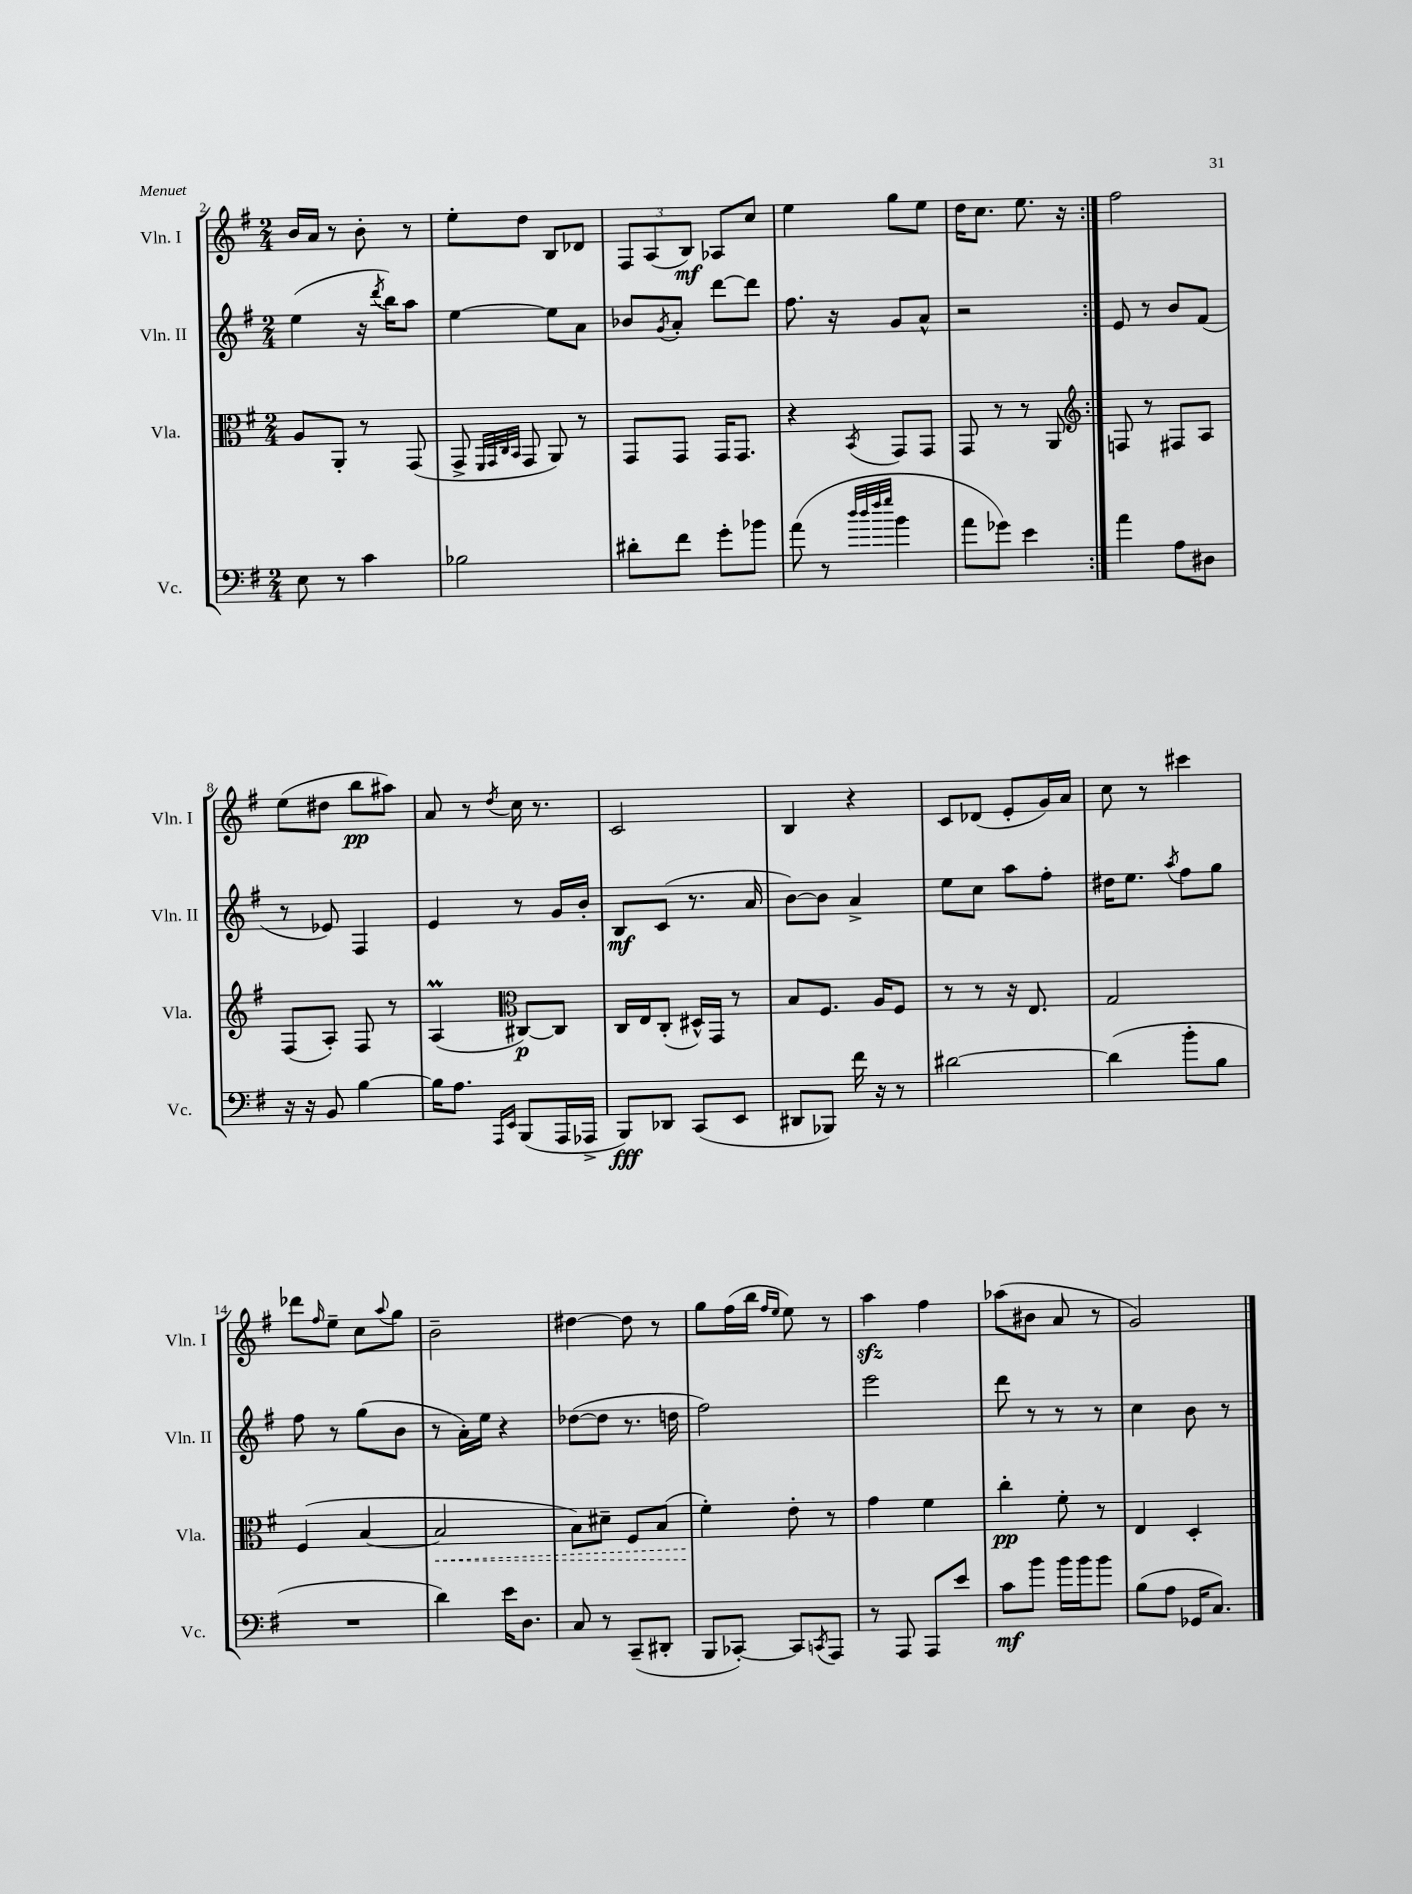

**kern	**kern	**kern	**kern
*staff4	*staff3	*staff2	*staff1
*clefF4	*clefC3	*clefG2	*clefG2
*k[f#]	*k[f#]	*k[f#]	*k[f#]
*M2/4	*M2/4	*M2/4	*M2/4
8E	8A	(4ee	16b
.	.	.	16a
8r	8AA'	.	8r
4c	8r	16r	8b'
.	.	8qddd	.
.	.	16bb)	.
.	(8GG	8aa	8r
=	=	=	=
2B-	8GG^	[4ee	8ee'
.	32qqFF#	.	.
.	32qqGG	.	.
.	32qqC	.	.
.	32qqBB	.	.
.	8GG	.	8dd
.	8AA)	8ee]	8B
.	8r	8a	8d-
=	=	=	=
8d#'	8GG	8b-	12F#
.	.	.	(12A
.	.	8qg	.
8f#	8GG	8a'	.
.	.	.	12B)
8g'	16GG	[8ddd	8A-
.	8.GG	.	.
8b-	.	8ddd]	8cc
=	=	=	=
(8a	4r	8.ff#	4ee
8r	.	.	.
.	.	16r	.
32qqdd	.	.	.
32qqdd	.	.	.
32qqff#	.	.	.
32qqgg	8qBB	.	.
4b	8GG	8g	8gg
.	8GG	8a^^	8ee
=	=	=	=
8a	8GG	2r	16dd
.	.	.	8.cc
8g-)	8r	.	.
4e	8r	.	8.ee
.	8AA	.	.
.	.	.	16r
=:|!	=:|!	=:|!	=:|!
*	*clefG2	*	*
4a	8F	8e	2ff#
.	8r	8r	.
8A	8F#	8b	.
8D#	8A	(8f#	.
=	=	=	=
16r	(8F#	8r	(8ee
16r	.	.	.
8BB	8A')	8e-)	8dd#
[4B	8F#	4F#	8bb
.	8r	.	8aa#)
=	=	=	=
16B]	(4A	4e	8a
8.A	.	.	.
.	.	.	8r
*	*clefC3	*	*
16qqAAA	.	.	.
16qqEE	.	.	8qdd
(8BBB	[8C#)	8r	16cc
.	.	.	8.r
16AAA	8C#]	16g	.
16AAA-^	.	16b'	.
=	=	=	=
8BBB)	16C	8B	2c
.	16E	.	.
8DD-	(8C'	(8c	.
(8CC	16D#^^)	8.r	.
.	16GG	.	.
8EE	8r	.	.
.	.	16a	.
=	=	=	=
8DD#	8B	[8b)	4B
8BBB-)	8.F#	8b]	.
16f#	.	4a^	4r
16r	16A	.	.
8r	8F#	.	.
=	=	=	=
[2d#	8r	8ee	8c
.	8r	8cc	(8d-
.	16r	8aa	8e'
.	8.E	.	.
.	.	8ff#'	16g)
.	.	.	16a
=	=	=	=
(4d#]	2G	16dd#	8cc
.	.	8.ee	.
.	.	.	8r
.	.	8qaa	.
8b'	.	8ff#	4ccc#
8B	.	8gg	.
=	=	=	=
2r	(4F#	8ff#	8ddd-
.	.	.	16qqff#
.	.	8r	8ee~
.	[4B	(8gg	8cc
.	.	.	8qqaa
.	.	8b	8gg
=	=	=	=
4d)	2B]	8r	2b~
.	.	16a')	.
.	.	16ee	.
16e	.	4r	.
8.D	.	.	.
=	=	=	=
8C	8B)	([8dd-	[4dd#
8r	8d#~	8dd-]	.
(8CC~	8F#	8.r	8dd#]
8DD#'	(8B	.	8r
.	.	16dd	.
=	=	=	=
8BBB	4f#')	2ff#)	8gg
[8CC-')	.	.	(16ff#
.	.	.	16bb
.	.	.	16qqff#
.	.	.	16qqee
8CC-]	8e'	.	8ee)
8qCC	.	.	.
8AAA	8r	.	8r
=	=	=	=
8r	4g	2eee	4aa
8AAA	.	.	.
8AAA	4f#	.	4ff#
8e	.	.	.
=	=	=	=
8c	4cc'	8ddd	(8aa-
8b	.	8r	8b#
16b	8f#'	8r	8a
16b	.	.	.
8b	8r	8r	8r
=	=	=	=
(8B	4E	4cc	2g)
8A	.	.	.
16GG-	4D'	8b	.
8.C)	.	.	.
.	.	8r	.
==	==	==	==
*-	*-	*-	*-
